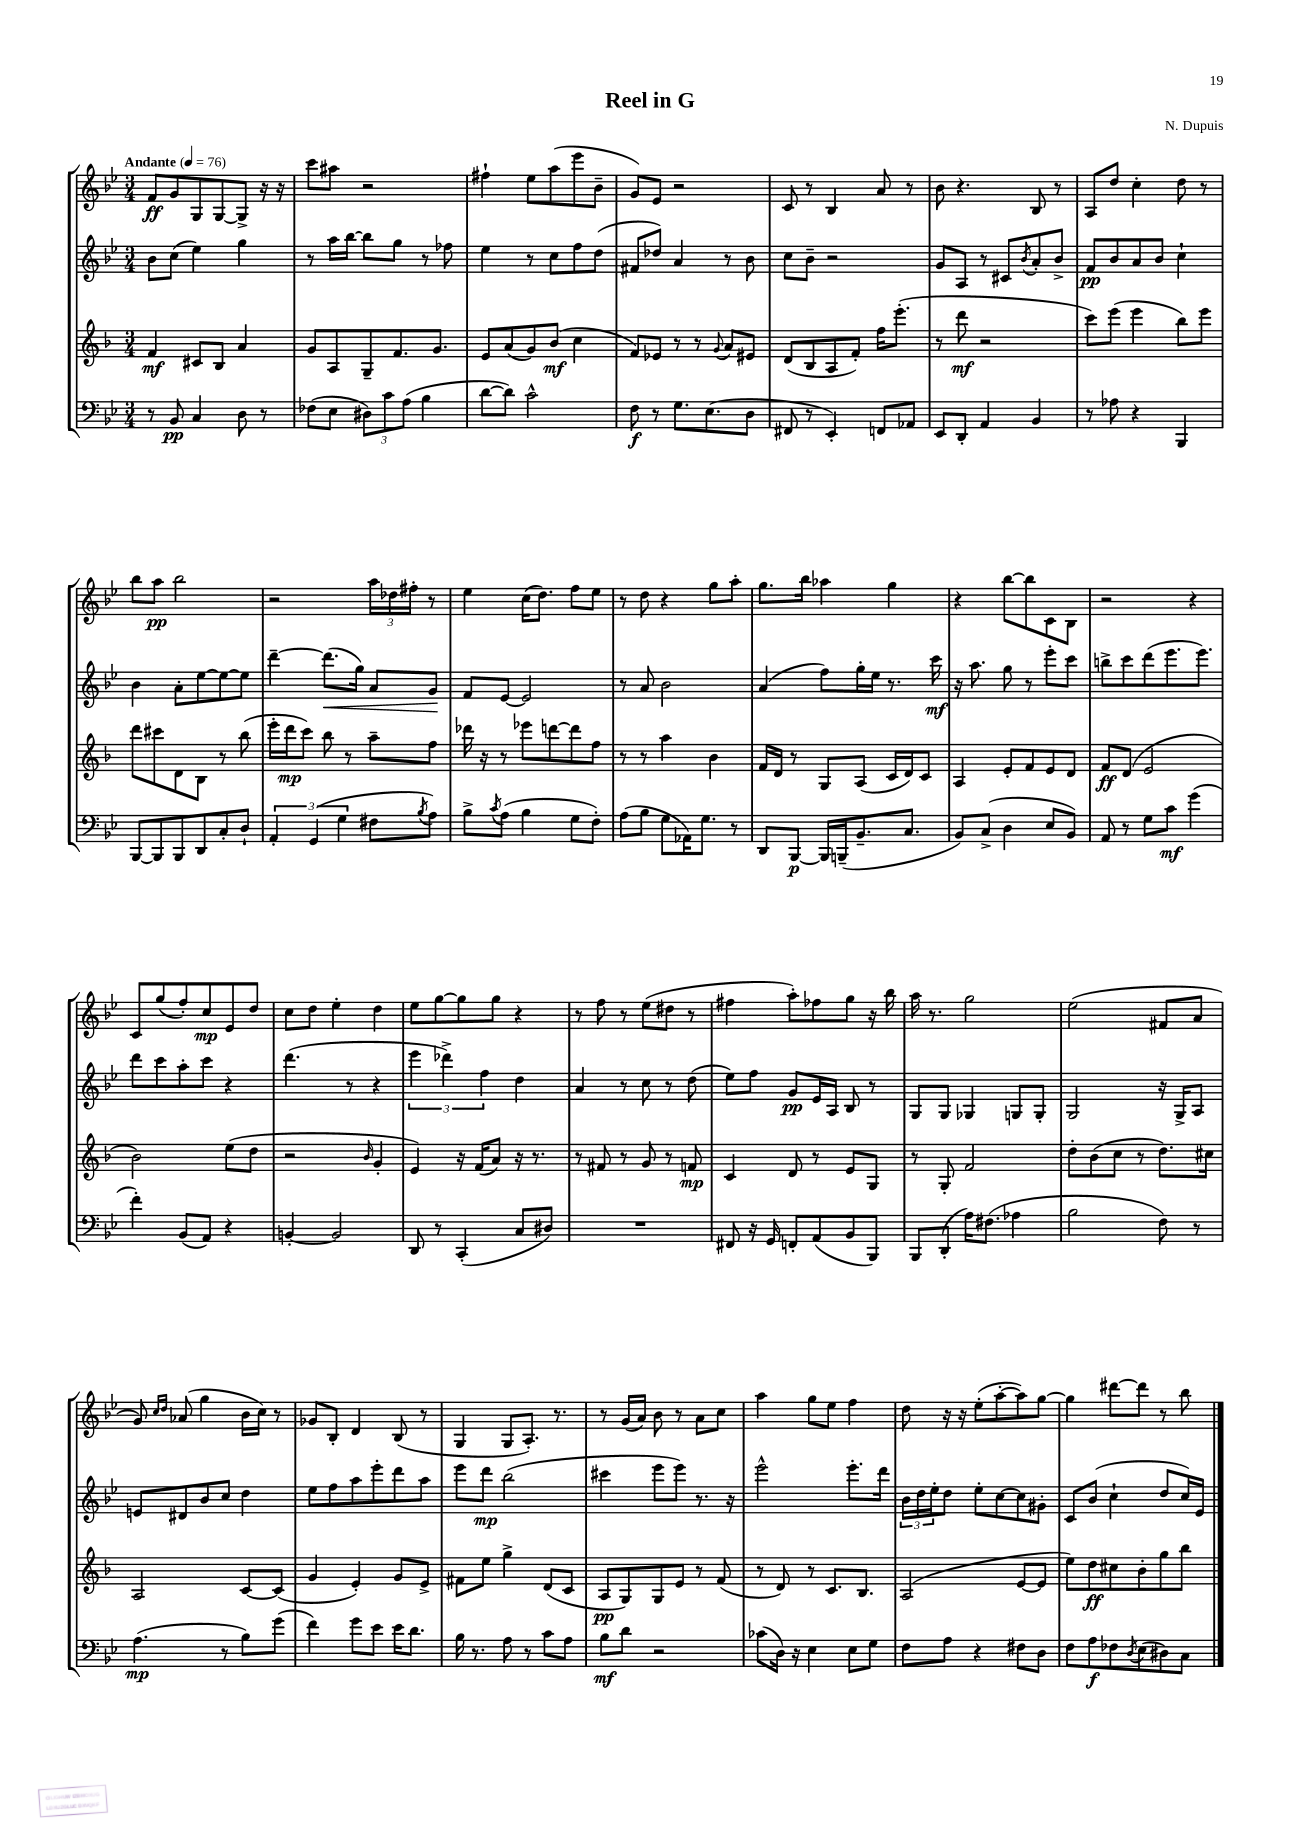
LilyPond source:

\header { title = "Reel in G" composer = "N. Dupuis" }
<<
\new StaffGroup <<
\new Staff = "s0" {
    \clef treble \key bes \major \numericTimeSignature \time 3/4 \tempo "Andante" 4 = 76
    f'8\ff g'8 g8 g8~ g8-> r16 r16 |
    c'''8 ais''8 r2 |
    fis''4-! ees''8 a''8( ees'''8 bes'8-- |
    g'8) ees'8 r2 |
    c'8 r8 bes4 a'8 r8 |
    bes'8 r4. bes8 r8 |
    a8 d''8 c''4-. d''8 r8 |
    bes''8 a''8\pp bes''2 |
    r2 \tuplet 3/2 { a''16 des''16 fis''16-. } r8 |
    ees''4 c''16( d''8.) f''8 ees''8 |
    r8 d''8 r4 g''8 a''8-. |
    g''8. bes''16 aes''4 g''4 |
    r4 bes''8~ bes''8 c'8 bes8 |
    r2 r4 |
    c'8 g''8( f''8-.) c''8\mp ees'8 d''8 |
    c''8 d''8 ees''4-. d''4 |
    ees''8 g''8~ g''8 g''8 r4 |
    r8 f''8 r8 ees''8( dis''8 r8 |
    fis''4 a''8-.) fes''8 g''8 r16 bes''16 |
    a''16 r8. g''2 |
    ees''2( fis'8 a'8 |
    g'8) \grace { c''16 d''16 } aes'8( g''4 bes'16 c''16) r8 |
    ges'8 bes8-. d'4 bes8( r8 |
    g4 g8 a8.-.) r8. |
    r8 g'16( a'16) bes'8 r8 a'8 c''8 |
    a''4 g''8 ees''8 f''4 |
    d''8 r16 r16 ees''8-.( a''8~-. a''8) g''8~ |
    g''4 dis'''8~ dis'''8 r8 bes''8 \bar "|." |
}
\new Staff = "s1" {
    \clef treble \key bes \major \numericTimeSignature \time 3/4
    bes'8 c''8( ees''4) g''4 |
    r8 a''16 bes''16~ bes''8 g''8 r8 fes''8 |
    ees''4 r8 c''8 f''8 d''8( |
    fis'8 des''8) a'4 r8 bes'8 |
    c''8 bes'8-- r2 |
    g'8 a8 r8 cis'8 \acciaccatura { bes'8 } a'8-. bes'8-> |
    f'8\pp bes'8 a'8 bes'8 c''4-! |
    bes'4 a'8-. ees''8~ ees''8~ ees''8 |
    d'''4~-- d'''8.\<( g''16) a'8 g'8\! |
    f'8 ees'8~ ees'2 |
    r8 a'8 bes'2 |
    a'4( f''8) g''16-. ees''16 r8. c'''16\mf |
    r16 a''8. g''8 r8 ees'''8-. c'''8 |
    b''8-> c'''8 d'''8( ees'''8. ees'''8.) |
    d'''8 c'''8 a''8-. c'''8 r4 |
    d'''4.( r8 r4 |
    \tuplet 3/2 { ees'''4 des'''4->) f''4 } d''4 |
    a'4 r8 c''8 r8 d''8( |
    ees''8) f''8 g'8\pp ees'16 a16 bes8 r8 |
    g8 g8 ges4 g8 g8-. |
    g2 r16 g16-> a8 |
    e'8 dis'8 bes'8 c''8 d''4 |
    ees''8 f''8 a''8 ees'''8-. d'''8 a''8 |
    ees'''8 d'''8\mp bes''2( |
    cis'''4 ees'''8 ees'''8) r8. r16 |
    ees'''2-^ ees'''8.-. d'''16 |
    \tuplet 3/2 { bes'16 d''16 ees''16-. } d''8 ees''8-. c''8~ c''8 gis'8-. |
    c'8 bes'8( c''4-! d''8 c''16) ees'16 \bar "|." |
}
\new Staff = "s2" {
    \clef treble \key f \major \numericTimeSignature \time 3/4
    f'4\mf cis'8 bes8 a'4 |
    g'8 a8 g8-- f'8. g'8. |
    e'8 a'8( g'8) bes'8\mf( c''4 |
    f'8) ees'8 r8 r8 \appoggiatura { g'8 } a'8 eis'8 |
    d'8( bes8 a8 f'8-.) f''16 e'''8.-.( |
    r8 d'''8\mf r2 |
    c'''8) e'''8( e'''4 bes''8) e'''8 |
    d'''8 cis'''8 d'8 bes8 r8 bes''8( |
    e'''16-. d'''16\mp c'''8) bes''8 r8 a''8-- f''8 |
    des'''16 r16 r8 ees'''8 d'''8~ d'''8 f''8 |
    r8 r8 a''4 bes'4 |
    f'16 d'16 r8 g8 a8( c'16 d'16) c'8 |
    a4 e'8-. f'8 e'8 d'8 |
    f'8\ff d'8( e'2 |
    bes'2) e''8( d''8 |
    r2 \grace { bes'16 } g'4-. |
    e'4) r16 f'16( a'8) r16 r8. |
    r8 fis'8 r8 g'8 r8 f'8\mp |
    c'4 d'8 r8 e'8 g8 |
    r8 g8-. f'2 |
    d''8-. bes'8( c''8 r8 d''8.) cis''16 |
    a2 c'8~ c'8( |
    g'4 e'4-.) g'8 e'8-> |
    fis'8 e''8 g''4-> d'8( c'8 |
    a8\pp g8) g8 e'8 r8 f'8( |
    r8 d'8) r8 c'8. bes8. |
    a2( e'8~ e'8 |
    e''8) d''8\ff cis''8 bes'8-. g''8 bes''8 \bar "|." |
}
\new Staff = "s3" {
    \clef bass \key bes \major \numericTimeSignature \time 3/4
    r8 bes,8\pp c4 d8 r8 |
    fes8( ees8 \tuplet 3/2 { dis8) c'8 a8( } bes4 |
    d'8~ d'8) c'2-^ |
    f8\f r8 g8. ees8.( d8 |
    fis,8 r8 ees,4-.) f,8 aes,8 |
    ees,8 d,8-. a,4 bes,4 |
    r8 aes8 r4 bes,,4 |
    bes,,8~ bes,,8 bes,,8 d,8 c8-. d8-! |
    \tuplet 3/2 { a,4-. g,4( g4 } fis8 \acciaccatura { bes8 } a8) |
    bes8-> \acciaccatura { c'8 } a8( bes4 g8 f8-.) |
    a8( bes8 g8 aes,16) g8. r8 |
    d,8 bes,,8~\p bes,,16 b,,16--( bes,8.-- c8. |
    bes,8) c8->( d4 ees8 bes,8) |
    a,8 r8 g8 c'8\mf g'4( |
    f'4-.) bes,8( a,8) r4 |
    b,4~-. b,2 |
    d,8 r8 c,4-.( c8 dis8) |
    R2. |
    fis,8 r16 g,16 f,8-. a,8( bes,8 bes,,8) |
    bes,,8 d,8-.( a16) fis8.( aes4 |
    bes2 f8) r8 |
    a4.\mp( r8 bes8) g'8( |
    f'4) g'8 ees'8 ees'16 d'8. |
    bes16 r8. a8 r8 c'8 a8 |
    bes8\mf d'8 r2 |
    ces'8( d16) r16 ees4 ees8 g8 |
    f8 a8 r4 fis8 d8 |
    f8 a8\f fes8 \acciaccatura { d8 } ees8( dis8) c8 \bar "|." |
}
>>
>>
\layout { \context { \Score \remove "Bar_number_engraver" } }
